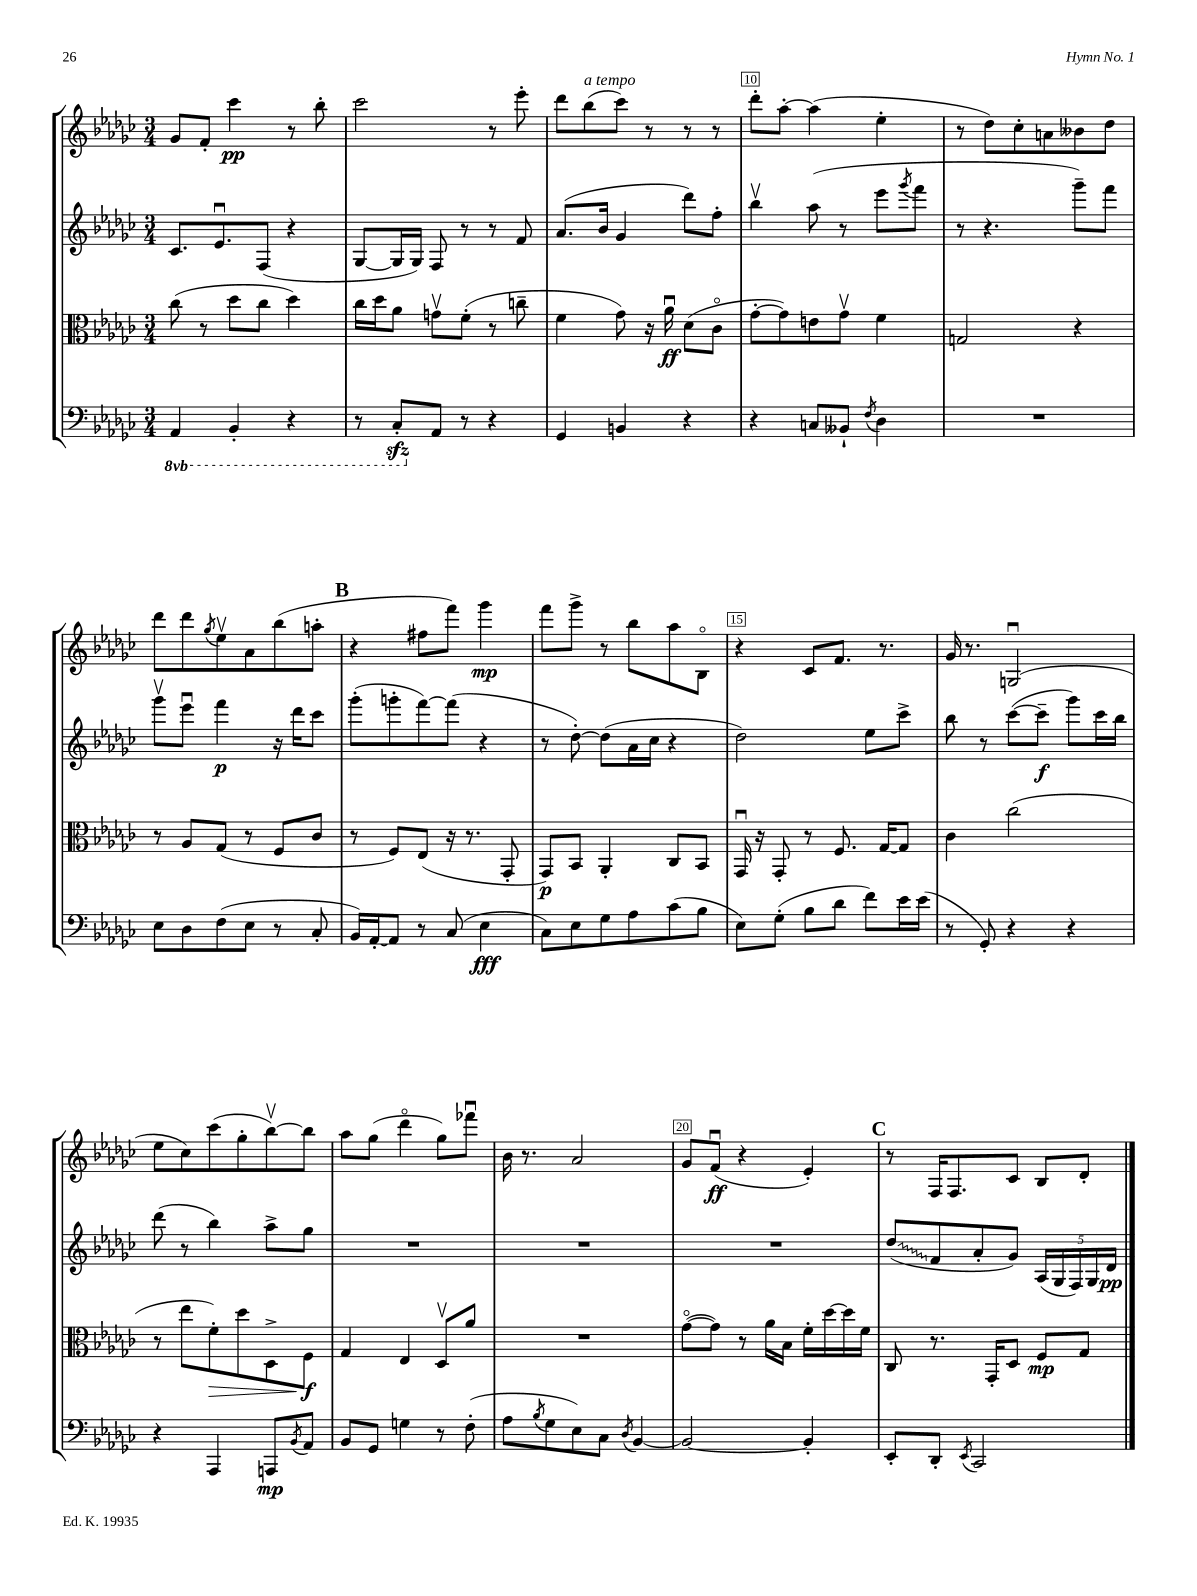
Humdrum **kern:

**kern	**kern	**kern	**kern
*staff4	*staff3	*staff2	*staff1
*clefF4	*clefC3	*clefG2	*clefG2
*k[b-e-a-d-g-c-]	*k[b-e-a-d-g-c-]	*k[b-e-a-d-g-c-]	*k[b-e-a-d-g-c-]
*M3/4	*M3/4	*M3/4	*M3/4
4AAA-	(8cc-	8.c-	8g-
.	8r	.	8f'
.	.	8.e-u	.
4BBB-'	8dd-	.	4ccc-
.	8cc-	(8F	.
4r	4dd-)	4r	8r
.	.	.	8bb-'
=	=	=	=
8r	16cc-	[8G-	2ccc-
.	16dd-	.	.
8CC-'	8a-	16G-]	.
.	.	16G-)	.
8AA-	8gv	8F	.
8r	(8f'	8r	.
4r	8r	8r	8r
.	8cc~	8f	8eee-'
=	=	=	=
4GG-	4f	(8.a-	8ddd-
.	.	.	(8bb-
.	.	16b-	.
4BB	8g-)	4g-	8ccc-)
.	16r	.	8r
.	16a-u	.	.
4r	(8d-	8ddd-)	8r
.	8c-o	8ff'	8r
=	=	=	=
4r	[8g-'	4bb-v	8ddd-'
.	8g-])	.	[8aa-'
8C	8e	(8aa-	(4aa-]
8BB--`	8g-v	8r	.
8qF	.	.	.
4D-	4f	8eee-	4ee-'
.	.	8qggg-	.
.	.	8fff	.
=	=	=	=
2.r	2G	8r	8r
.	.	4.r	8dd-)
.	.	.	8cc-'
.	.	.	8a
.	4r	8ggg-~)	8b--
.	.	8fff	8dd-
=	=	=	=
8E-	8r	8ggg-v	8ddd-
8D-	8A-	8eee-u	8ddd-
.	.	.	8qgg-
(8F	(8G-	4fff	8ee-v
8E-	8r	.	8a-
8r	8F	16r	(8bb-
.	.	16ddd-	.
8C-'	8c-	8ccc-	8aa'
=	=	=	=
16BB-)	8r	(8ggg-'	4r
[16AA-'	.	.	.
8AA-]	8F)	8ggg'	.
8r	(8E-	[8fff)	8ff#
(8C-	16r	(8fff]	8fff)
.	8.r	.	.
4E-	.	4r	4ggg-
.	8GG-'	.	.
=	=	=	=
8C-)	8GG-)	8r	8fff
8E-	8BB-	[8dd-')	8ggg-^
8G-	4AA-'	(8dd-]	8r
8A-	.	16a-	8bb-
.	.	16cc-	.
(8c-	8C-	4r	8aa-
8B-	8BB-	.	8B-o
=	=	=	=
8E-)	16GG-u	2dd-)	4r
.	16r	.	.
(8G-'	8GG-'	.	.
8B-	8r	.	8c-
8d-	8.F	.	8.f
8f)	.	8ee-	.
.	[16G-	.	8.r
16e-	8G-]	8ccc-^	.
(16e-	.	.	.
=	=	=	=
8r	4c-	8bb-	16g-
.	.	.	8.r
8GG-')	.	8r	.
4r	(2cc-	([8ccc-	(2Gu
.	.	8ccc-~]	.
4r	.	8ggg-)	.
.	.	16ccc-	.
.	.	16bb-	.
=	=	=	=
4r	8r	(8ddd-	8ee-
.	8ee-	8r	8cc-)
4AAA-	8f')	4bb-)	(8ccc-
.	8dd-	.	8gg-'
8AAA	8D-^	8aa-^	[8bb-v)
8qBB-	.	.	.
8AA-	8F	8gg-	8bb-]
=	=	=	=
8BB-	4G-	2.r	8aa-
8GG-	.	.	(8gg-
4G	4E-	.	4ddd-o
8r	8D-v	.	8gg-)
(8F'	8a-	.	8fff-u
=	=	=	=
8A-	2.r	2.r	16b-
.	.	.	8.r
8qB-	.	.	.
8G-	.	.	.
8E-)	.	.	2a-
8C-	.	.	.
8qD-	.	.	.
[4BB-	.	.	.
=	=	=	=
2BB-_	([8g-o	2.r	8g-
.	8g-])	.	(8fu
.	8r	.	4r
.	16a-	.	.
.	16B-	.	.
4BB-']	16f'	.	4e-')
.	[16dd-	.	.
.	16dd-]	.	.
.	16f	.	.
=	=	=	=
8EE-'	8C-	(8dd-	8r
8DD-'	8.r	8f	16F
.	.	.	8.F
8qEE-	.	.	.
2CC-	.	8a-'	.
.	16GG-'	.	.
.	8D-	8g-)	8c-
.	8F	(20A-	8B-
.	.	20G-	.
.	.	20F)	.
.	8G-	.	8d-'
.	.	20G-	.
.	.	20d-	.
==	==	==	==
*-	*-	*-	*-
